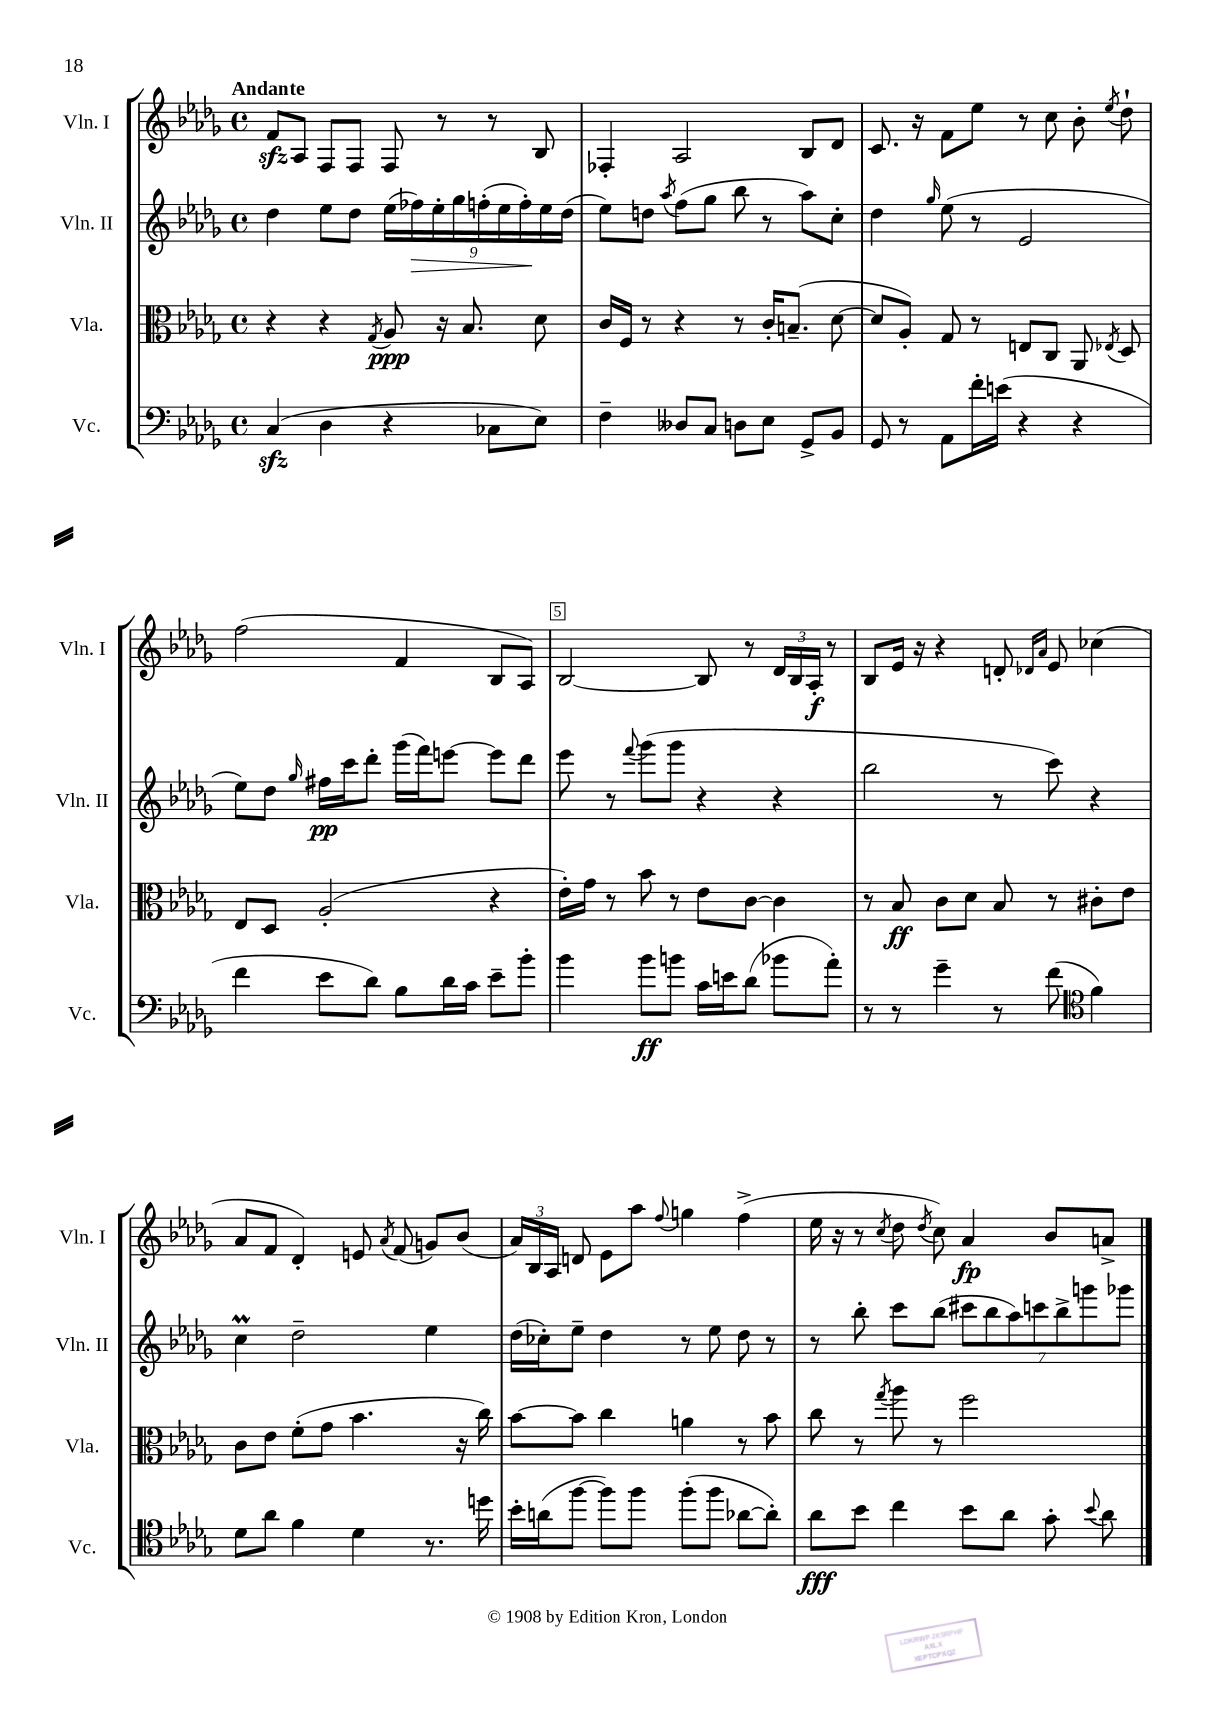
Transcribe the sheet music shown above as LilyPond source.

<<
\new StaffGroup <<
\new Staff = "s0" \with { instrumentName = "Vln. I" shortInstrumentName = "Vln. I" } {
    \clef treble \key des \major \defaultTimeSignature \time 4/4 \tempo "Andante"
    \autoBeamOff f'8[\sfz aes8] f8[ f8] f8 r8 r8 bes8 |
    fes4-. aes2 bes8[ des'8] |
    c'8. r16 f'8[ ees''8] r8 c''8 bes'8-. \acciaccatura { ees''8 } des''8-! |
    f''2( f'4 bes8[ aes8]) |
    bes2~ bes8 r8 \tuplet 3/2 { des'16[ bes16 aes16]-.\f } r8 |
    bes8[ ees'16] r16 r4 d'8-. \grace { des'16[ aes'16] } ees'8 ces''4( |
    aes'8[ f'8] des'4-.) e'8 \acciaccatura { aes'8 } f'8( g'8[) bes'8]( |
    \tuplet 3/2 { aes'16[) bes16 aes16] } d'8 ees'8[ aes''8] \appoggiatura { f''8 } g''4 f''4->( |
    ees''16 r16 r8 \acciaccatura { c''8 } des''8 \acciaccatura { des''8 } c''8) aes'4\fp bes'8[ a'8]-> \bar "|." |
}
\new Staff = "s1" \with { instrumentName = "Vln. II" shortInstrumentName = "Vln. II" } {
    \clef treble \key des \major \defaultTimeSignature \time 4/4
    \autoBeamOff des''4 ees''8[ des''8] \tuplet 9/8 { ees''16[( fes''16\>) ees''16-. ges''16 f''16-.( ees''16 f''16-.\!) ees''16 des''16]( } |
    ees''8[) d''8] \acciaccatura { aes''8 } f''8[( ges''8] bes''8 r8 aes''8[) c''8]-. |
    des''4 \grace { ges''16 } ees''8( r8 ees'2 |
    ees''8[) des''8] \grace { ges''16 } fis''16[\pp c'''16 des'''8]-. ges'''16[( f'''16) e'''8]~ e'''8[ des'''8] |
    ees'''8 r8 \appoggiatura { f'''8 } ges'''8[( ges'''8] r4 r4 |
    bes''2 r8 c'''8) r4 |
    c''4\prall des''2-- ees''4 |
    des''16[( ces''16-.) ees''8]-- des''4 r8 ees''8 des''8 r8 |
    r8 bes''8-. c'''8[ bes''8]( \tuplet 7/4 { cis'''8[ bes''8 aes''8) c'''8 bes''8-> g'''8 ges'''8] } \bar "|." |
}
\new Staff = "s2" \with { instrumentName = "Vla." shortInstrumentName = "Vla." } {
    \clef alto \key des \major \defaultTimeSignature \time 4/4
    \autoBeamOff r4 r4 \acciaccatura { ges8 } aes8\ppp r16 bes8. des'8 |
    c'16[ f16] r8 r4 r8 c'16[-. b8.]--( des'8~ |
    des'8[ aes8]-.) ges8 r8 e8[ c8] aes,8 \acciaccatura { ees8 } des8 |
    ees8[ des8] aes2-.( r4 |
    ees'16[-.) ges'16] r8 bes'8 r8 ees'8[ c'8]~ c'4 |
    r8 bes8\ff c'8[ des'8] bes8 r8 cis'8[-. ees'8] |
    c'8[ ees'8] f'8[-.( ges'8] bes'4. r16 c''16) |
    bes'8[~ bes'8] c''4 a'4 r8 bes'8 |
    c''8 r8 \acciaccatura { ges''8 } aes''8 r8 f''2 \bar "|." |
}
\new Staff = "s3" \with { instrumentName = "Vc." shortInstrumentName = "Vc." } {
    \clef bass \key des \major \defaultTimeSignature \time 4/4
    \autoBeamOff c4\sfz( des4 r4 ces8[ ees8]) |
    f4-- deses8[ c8] d8[ ees8] ges,8[-> bes,8] |
    ges,8 r8 aes,8[ f'16-. e'16]( r4 r4 |
    f'4 ees'8[ des'8]) bes8[ des'16 c'16] ees'8[-- bes'8]-. |
    bes'4 bes'8[\ff b'8] c'16[ e'16 des'8]( bes'8[ aes'8]-.) |
    r8 r8 ges'4-- r8 f'8( \clef tenor f'4) |
    des'8[ aes'8] f'4 des'4 r8. d''16 |
    bes'16[-. a'16( f''8]~ f''8[) f''8] f''8[-.( f''8] aes'8[~ aes'8]-.) |
    aes'8[\fff bes'8] c''4 bes'8[ aes'8] ges'8-. \appoggiatura { bes'8 } aes'8 \bar "|." |
}
>>
>>
\layout { \context { \Score \override BarNumber.break-visibility = ##(#f #t #t) barNumberVisibility = #(every-nth-bar-number-visible 5) \override BarNumber.stencil = #(make-stencil-boxer 0.1 0.3 ly:text-interface::print) } }
